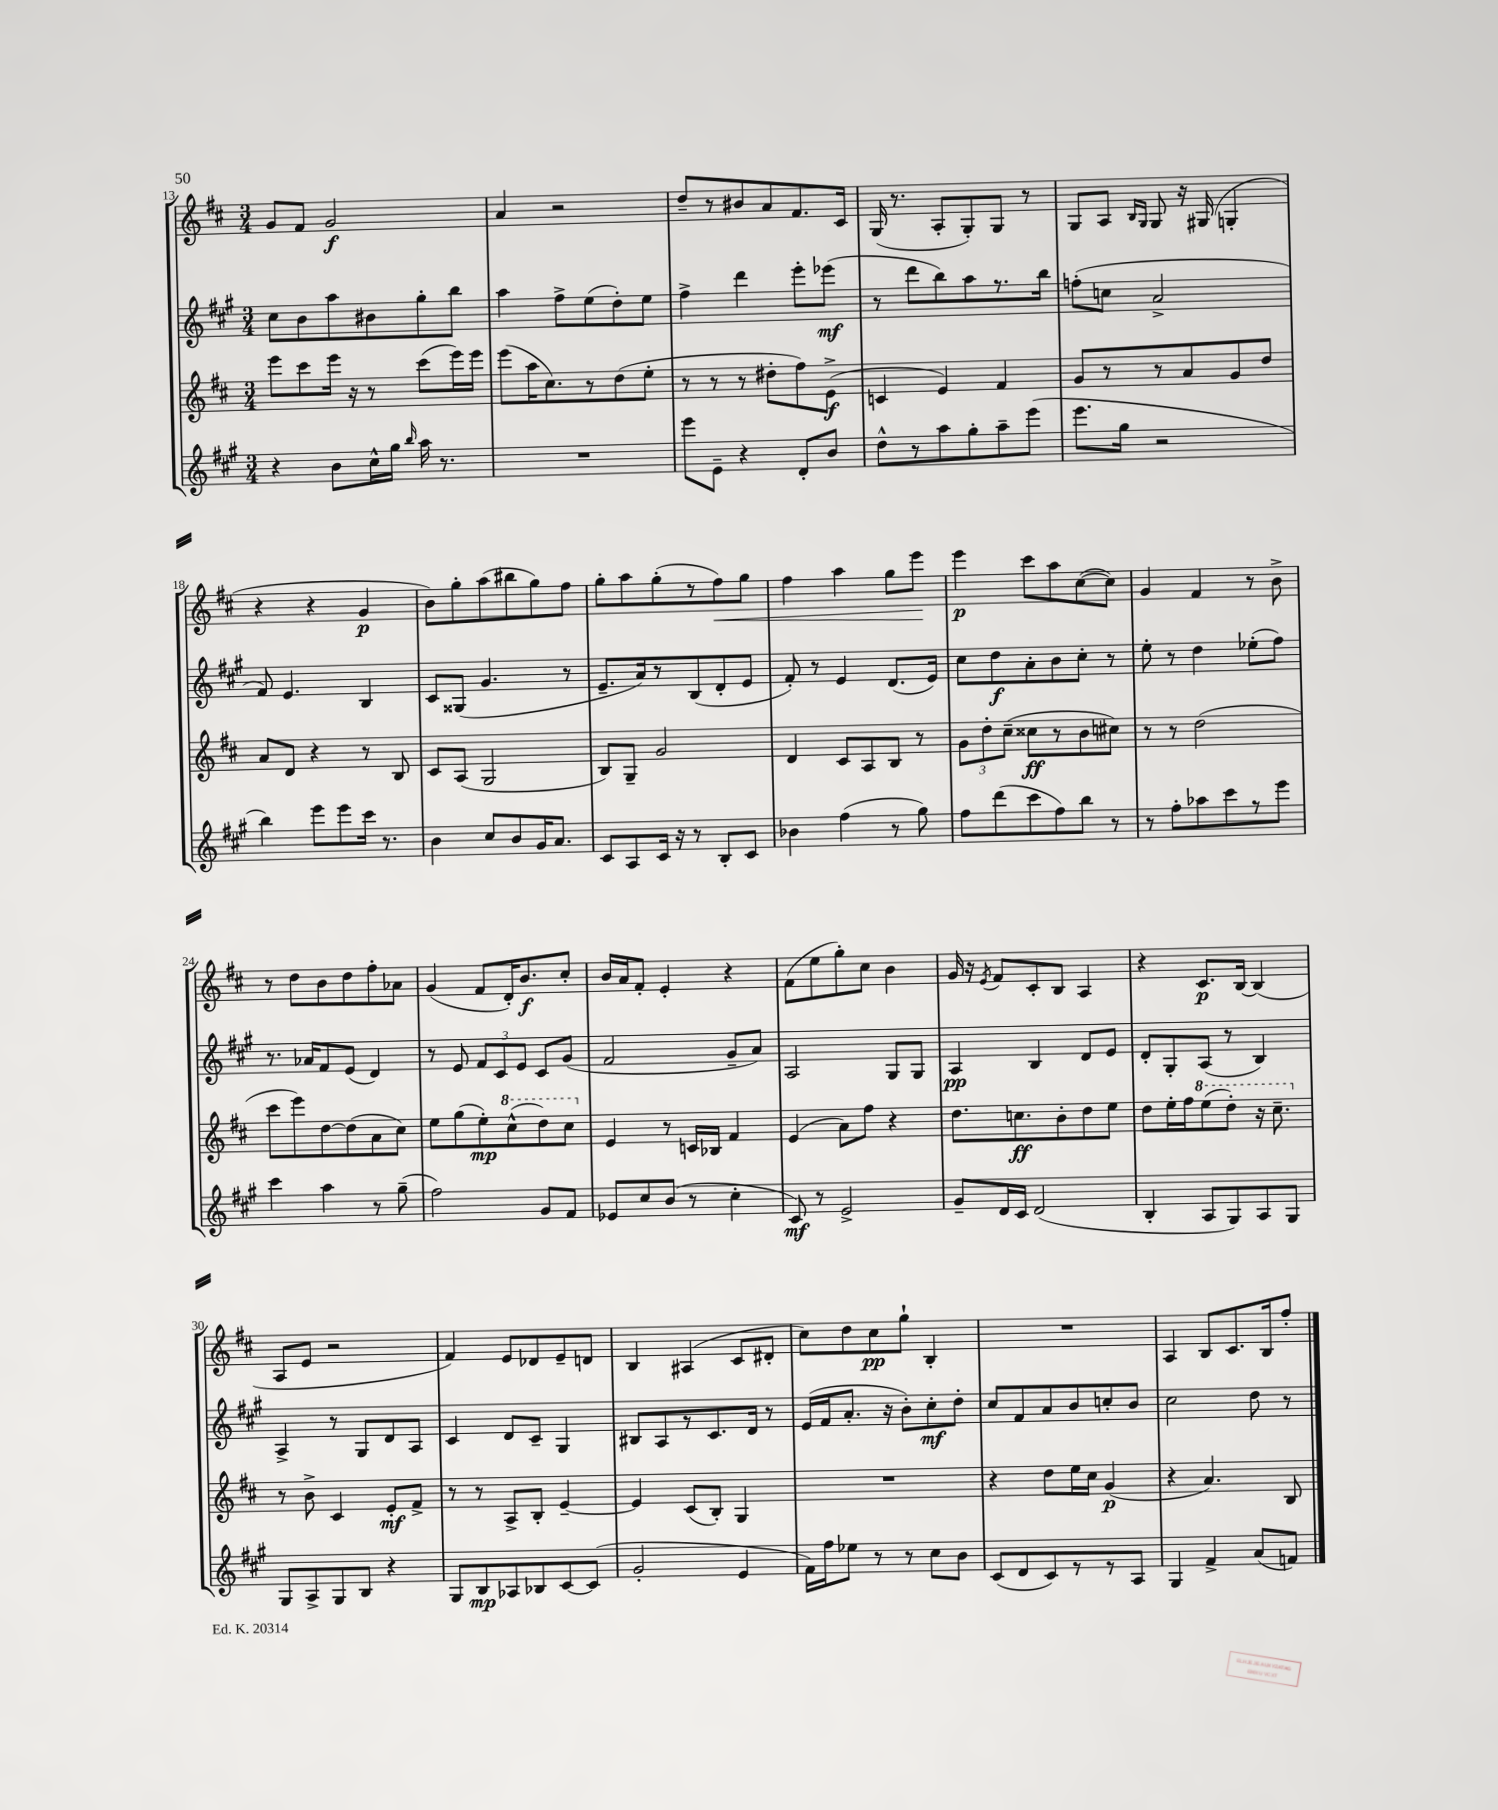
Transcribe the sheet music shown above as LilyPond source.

<<
\new StaffGroup <<
\new Staff = "s0" {
    \clef treble \key d \major \numericTimeSignature \time 3/4
    \autoBeamOff g'8[ fis'8] g'2\f |
    a'4 r2 |
    d''8[-- r8 bis'8 a'8 fis'8. cis'16] |
    g16( r8. a8[-. g8-.) g8] r8 |
    g8[ a8] \grace { b16[ g16] } g8 r16 gis16( g4-. |
    r4 r4 g'4\p |
    b'8[) g''8-. a''8( bis''8 g''8) fis''8] |
    g''8[-. a''8 g''8-.( r8 fis''8\<) g''8] |
    fis''4 a''4 g''8[ e'''8]\! |
    e'''4\p cis'''8[ a''8 cis''8~( cis''8]) |
    g'4 fis'4 r8 b'8-> |
    r8 d''8[ b'8 d''8 fis''8-. aes'8] |
    g'4( fis'8[ d'16-.) b'8.\f cis''8]-. |
    b'16[ a'16 fis'8]-. e'4-. r4 |
    fis'8[( e''8 g''8-.) cis''8] b'4 |
    g'16 r16 \acciaccatura { e'8 } fis'8[ cis'8-. b8] a4 |
    r4 cis'8.[\p b16]~ b4( |
    a8[ e'8] r2 |
    fis'4) e'8[ des'8 e'8-- d'8] |
    b4 ais4( cis'8[ dis'8]-. |
    cis''8[) d''8 cis''8\pp g''8]-! b4-. |
    R2. |
    a4 b8[ cis'8. b16 fis''8]-. \bar "|." |
}
\new Staff = "s1" {
    \clef treble \key a \major \numericTimeSignature \time 3/4
    \autoBeamOff cis''8[ b'8 a''8 bis'8 gis''8-. b''8] |
    a''4 fis''8[-> e''8( d''8-.) e''8] |
    fis''4-> d'''4 e'''8[-. ees'''8]\mf( |
    r8 d'''8[ b''8) a''8 r8. b''16] |
    f''8[-.( c''8] a'2-> |
    fis'8) e'4. b4 |
    cis'8[ gisis8]( gis'4. r8 |
    e'8.[-- a'16) r8 b8( d'8-. e'8] |
    fis'8-.) r8 e'4 d'8.[( e'16]) |
    cis''8[ d''8\f a'8-. b'8 cis''8]-. r8 |
    e''8-. r8 d''4 ees''8[-.( fis''8]) |
    r8. aes'16[ fis'8 e'8]( d'4) |
    r8 e'8 \tuplet 3/2 { fis'8[ cis'8 e'8] } cis'8[ gis'8]( |
    fis'2 gis'8[-- a'8]) |
    a2 gis8[ gis8] |
    a4\pp b4 d'8[ e'8] |
    d'8[-. gis8-. a8]( r8 b4) |
    a4-> r8 gis8[ d'8 a8] |
    cis'4 d'8[ cis'8]-- gis4 |
    bis8[ a8 r8 cis'8. d'16] r8 |
    e'16[( fis'16 a'8.]-. r16 b'8[-.) cis''8-.\mf d''8]-. |
    cis''8[ fis'8 a'8 b'8 c''8-. b'8] |
    cis''2 d''8 r8 \bar "|." |
}
\new Staff = "s2" {
    \clef treble \key d \major \numericTimeSignature \time 3/4
    \autoBeamOff e'''8[ cis'''8 e'''16] r16 r8 cis'''8[( e'''16) e'''16] |
    e'''8[( a''16 cis''8.) r8 d''8( e''8]-. |
    r8 r8 r8 dis''8[-. fis''8) e'8]->\f( |
    c'4 e'4) fis'4 |
    g'8[ r8 r8 a'8 g'8 d''8] |
    a'8[ d'8] r4 r8 b8 |
    cis'8[ a8]( g2 |
    b8[) g8]-- g'2 |
    d'4 cis'8[ a8 b8] r8 |
    \tuplet 3/2 { g'8[ d''8-. cis''8]--( } cisis''8[\ff r8 b'8 cis''8]) |
    r8 r8 d''2( |
    cis'''8[ e'''8) d''8~ d''8( a'8 cis''8]) |
    e''8[ g''8( e''8-.\mp) \ottava #1 cis'''8-^( d'''8) cis'''8] \ottava #0 |
    e'4 r8 c'16[ bes16] fis'4 |
    e'4( a'8[) fis''8] r4 |
    d''8.[ c''8.\ff b'8-. d''8 e''8] |
    d''8[ e''16-. fis''16 \ottava #1 e'''8( d'''8]-.) r16 cis'''8.-- \ottava #0 |
    r8 b'8-> cis'4 e'8[-.\mf fis'8]-> |
    r8 r8 a8[-> b8]-. e'4~-- |
    e'4 cis'8[( b8]-.) g4 |
    R2. |
    r4 d''8[ e''16 cis''16] g'4\p( |
    r4 a'4.) b8 \bar "|." |
}
\new Staff = "s3" {
    \clef treble \key a \major \numericTimeSignature \time 3/4
    \autoBeamOff r4 b'8[ cis''16-^ gis''16] \grace { b''16 } a''16 r8. |
    R2. |
    e'''8[ e'8]-- r4 d'8[-. b'8] |
    d''8[-^ r8 a''8 gis''8-. a''8-- e'''8]( |
    e'''8.[ gis''16] r2 |
    b''4) e'''8[ e'''8 cis'''16] r8. |
    b'4 cis''8[ b'8 gis'16 a'8.] |
    cis'8[ a8 cis'16] r16 r8 b8[-. cis'8] |
    bes'4 fis''4( r8 gis''8) |
    fis''8[ d'''8( cis'''8 fis''8) b''8] r8 |
    r8 fis''8[-. aes''8 cis'''8 r8 e'''8] |
    cis'''4 a''4 r8 gis''8--( |
    fis''2) gis'8[ fis'8] |
    ees'8[ cis''8 b'8]( r8 cis''4-. |
    cis'8\mf) r8 e'2-> |
    gis'8[-- d'16 cis'16] d'2( |
    b4-. a8[ gis8) a8 gis8] |
    gis8[ a8-> gis8 b8] r4 |
    gis8[ b8\mp aes8 bes8 cis'8~ cis'8]( |
    gis'2-. e'4 |
    fis'16[) fis''16 ees''8] r8 r8 cis''8[ b'8] |
    cis'8[( d'8 cis'8) r8 r8 a8] |
    gis4 fis'4-> a'8[( f'8]) \bar "|." |
}
>>
>>
\layout { \context { \Score currentBarNumber = #13 } }
